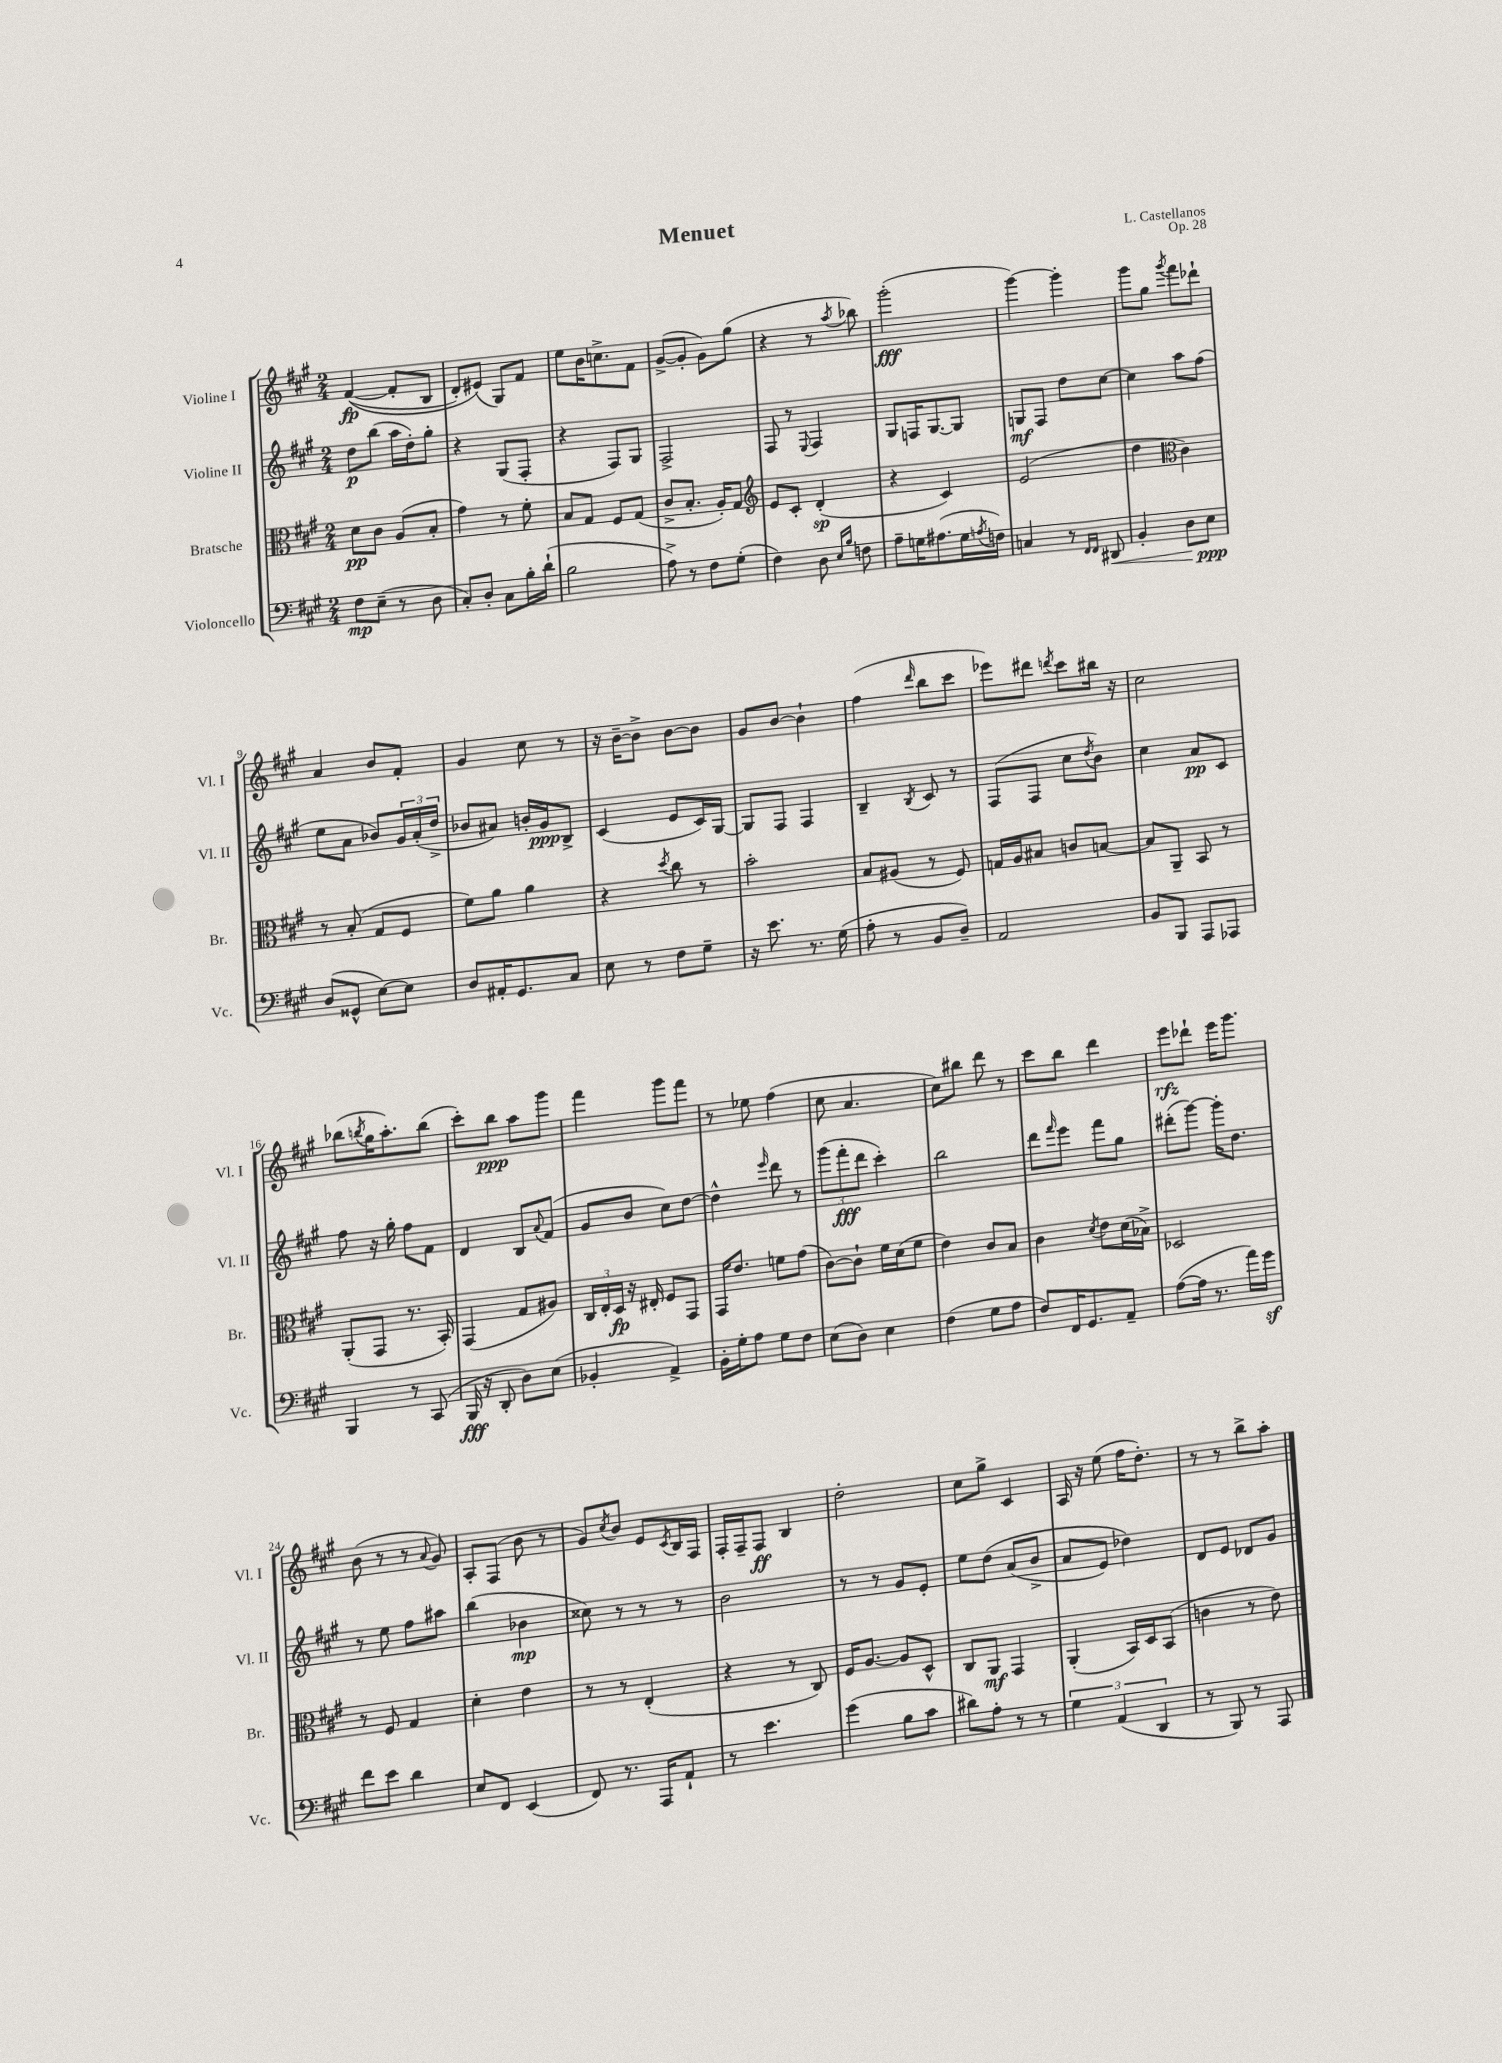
\header { title = "Menuet" composer = "L. Castellanos" opus = "Op. 28" }
<<
\new StaffGroup <<
\new Staff = "s0" \with { instrumentName = "Violine I" shortInstrumentName = "Vl. I" } {
    \clef treble \key a \major \numericTimeSignature \time 2/4
    fis'4~\fp(\( fis'8-. b8 |
    d'8-.) eis'8(\) gis8) fis'8 |
    e''8 b'16 c''8.-> fis'8 |
    gis'8~->( gis'8-. gis'8) gis''8( |
    r4 r8 \acciaccatura { a''8 } bes''8) |
    gis'''2-.\fff( |
    gis'''4~) gis'''4-. |
    gis'''8 gis''8 \acciaccatura { gis'''8 } fis'''8 des'''8-! |
    a'4 b'8 fis'8-. |
    gis'4 cis''8 r8 |
    r16 b'16~-- b'8-> b'8~ b'8 |
    gis'8 b'8~ b'4-! |
    fis''4( \grace { d'''16 } b''8 cis'''8 |
    ees'''8) dis'''8 \acciaccatura { d'''8 } cis'''8 bis''16 r16 |
    cis''2 |
    bes''8( \acciaccatura { b''8 } gis''16 a''8.-.) b''8( |
    cis'''8-.) b''8\ppp a''8 gis'''8 |
    fis'''4 gis'''8 fis'''8 |
    r8 ees''8 fis''4( |
    cis''8 a'4. |
    cis''8) bis''8 d'''8 r8 |
    cis'''8 b''8 d'''4 |
    e'''8\rfz des'''8-! e'''16 gis'''8. |
    b'8( r8 r8 \appoggiatura { a'8 } gis'8) |
    a8-. fis8( b'8 r8 |
    gis'8) \acciaccatura { cis''8 } b'8 e'8 \acciaccatura { cis'8 } b16 fis16 |
    fis16-. fis16-- fis8\ff b4 |
    d''2-. |
    cis''8 gis''8-> cis'4 |
    a16 r16 e''8( fis''16 d''8.-.) |
    r8 r8 b''8-> a''8-. \bar "|." |
}
\new Staff = "s1" \with { instrumentName = "Violine II" shortInstrumentName = "Vl. II" } {
    \clef treble \key a \major \numericTimeSignature \time 2/4
    d''8\p b''8( a''16 d''16-.) gis''8-. |
    r4 gis8( fis8-. |
    r4 fis8) gis8 |
    fis2-> |
    fis8 r8 \appoggiatura { e8 } fis4 |
    gis8 f16 gis8.~ gis8 |
    g8\mf fis8 d''8 cis''8~ |
    cis''4 a''8 fis''8( |
    e''8 a'8 bes'8) \tuplet 3/2 { gis'16 a'16-.( d''16-> } |
    bes'8 ais'8) b'16-. gis'16\ppp b8-> |
    cis'4( e'8 cis'16) gis16~ |
    gis8 fis8 fis4 |
    b4-- \acciaccatura { b8 } cis'8 r8 |
    fis8( fis8 cis''8 \acciaccatura { d''8 } b'8) |
    cis''4 a'8\pp cis'8 |
    fis''8 r16 gis''16-. fis''8 fis'8 |
    d'4 b8 \appoggiatura { a'8 } fis'8( |
    gis'8 b'8 cis''8) d''8~ |
    d''4-^ \grace { e'''16 } d'''8 r8 |
    \tuplet 3/2 { gis'''8( fis'''8-.\fff d'''8 } cis'''4-.) |
    b''2 |
    d'''8 \grace { fis'''16 } e'''8 fis'''8 gis''8 |
    dis'''8-.( gis'''8~) gis'''16-. d''8. |
    r8 e''8 fis''8 ais''8 |
    b''4( bes'4\mp |
    cisis''8) r8 r8 r8 |
    b'2 |
    r8 r8 gis'8 e'8-. |
    e''8 d''8\( a'8( b'8-> |
    a'8 e'8) des''4\) |
    d'8 e'8 des'8 gis'8 \bar "|." |
}
\new Staff = "s2" \with { instrumentName = "Bratsche" shortInstrumentName = "Br." } {
    \clef alto \key a \major \numericTimeSignature \time 2/4
    d'8\pp cis'8 a8( b8-. |
    gis'4) r8 fis'8-. |
    b8 gis8 fis8 gis8( |
    cis'8-> b8.-. a16-.) gis8 |
    \clef treble e'8 cis'8-. d'4-.\sp( |
    r4 cis'4) |
    e'2( |
    d''4 \clef alto cis'4) |
    r8 b8-.( gis8 fis8 |
    fis'8) a'8 a'4 |
    r4 \acciaccatura { d''8 } cis''8 r8 |
    b'2-. |
    b8 ais8( r8 fis8) |
    g16 a16 bis8 c'8 b8~ |
    b8 a,8-- b,8 r8 |
    a,8-.( gis,8 r8. b,16-.) |
    gis,4( gis8 ais8) |
    \tuplet 3/2 { cis16 e16-. d16\fp } r16 eis16-. fis8 gis,8 |
    gis,16 e'8. f'8 gis'8( |
    cis'8~) cis'8-! fis'16 d'16( fis'8 |
    e'4) cis'8 b8 |
    cis'4 \acciaccatura { d'8 } e'8 d'16( bes16->) |
    des2 |
    r8 fis8 gis4 |
    d'4-. e'4 |
    r8 r8 e4-.( |
    r4 r8 cis8) |
    fis16 a8.~ a8 d8-^ |
    cis8 a,8\mf gis,4 |
    a,4-.( b,16) d16 b,8( |
    c'4 r8 e'8) \bar "|." |
}
\new Staff = "s3" \with { instrumentName = "Violoncello" shortInstrumentName = "Vc." } {
    \clef bass \key a \major \numericTimeSignature \time 2/4
    fis8\mp e8--( r8 d8 |
    cis8-.) d8-. cis8 b16-. d'16-!( |
    b2 |
    a8->) r8 fis8 gis8-.( |
    fis4) d8 \grace { e16 b16 } f8 |
    a8-- g16 ais8.( g16 \acciaccatura { a8 } f16) |
    c4 r8 \grace { fis,16 fis,16 } dis,8\< |
    b,4-. d8 e8\ppp\! |
    d8( gisis,8-^ e8~) e8 |
    d8 ais,16-. gis,8. cis8 |
    e8 r8 fis8 gis8-- |
    r16 e'8. r8. gis16( |
    a8-. r8 b,8 d8--) |
    a,2 |
    b,8 b,,8 a,,8 aes,,8 |
    b,,4 r8 cis,8( |
    b,,16\fff r16 d,8-. d8) e8( |
    bes,4-. a,4->) |
    b,16-. gis16-. a8 gis8 fis8 |
    e8( d8) e4 |
    fis4( gis8 a8 |
    fis8) fis,16 gis,8. a,8-- |
    a8~( a16 r8. a'16) gis'16\sf |
    fis'8 e'8 d'4 |
    e8 fis,8 e,4( |
    fis,8) r8. a,,16 a,8-! |
    r8 e'4. |
    gis'4( b8 cis'8 |
    dis'8) a8-. r8 r8 |
    \tuplet 3/2 { gis4 a,4( d,4 } |
    r8 b,,8) r8 a,,8 \bar "|." |
}
>>
>>
